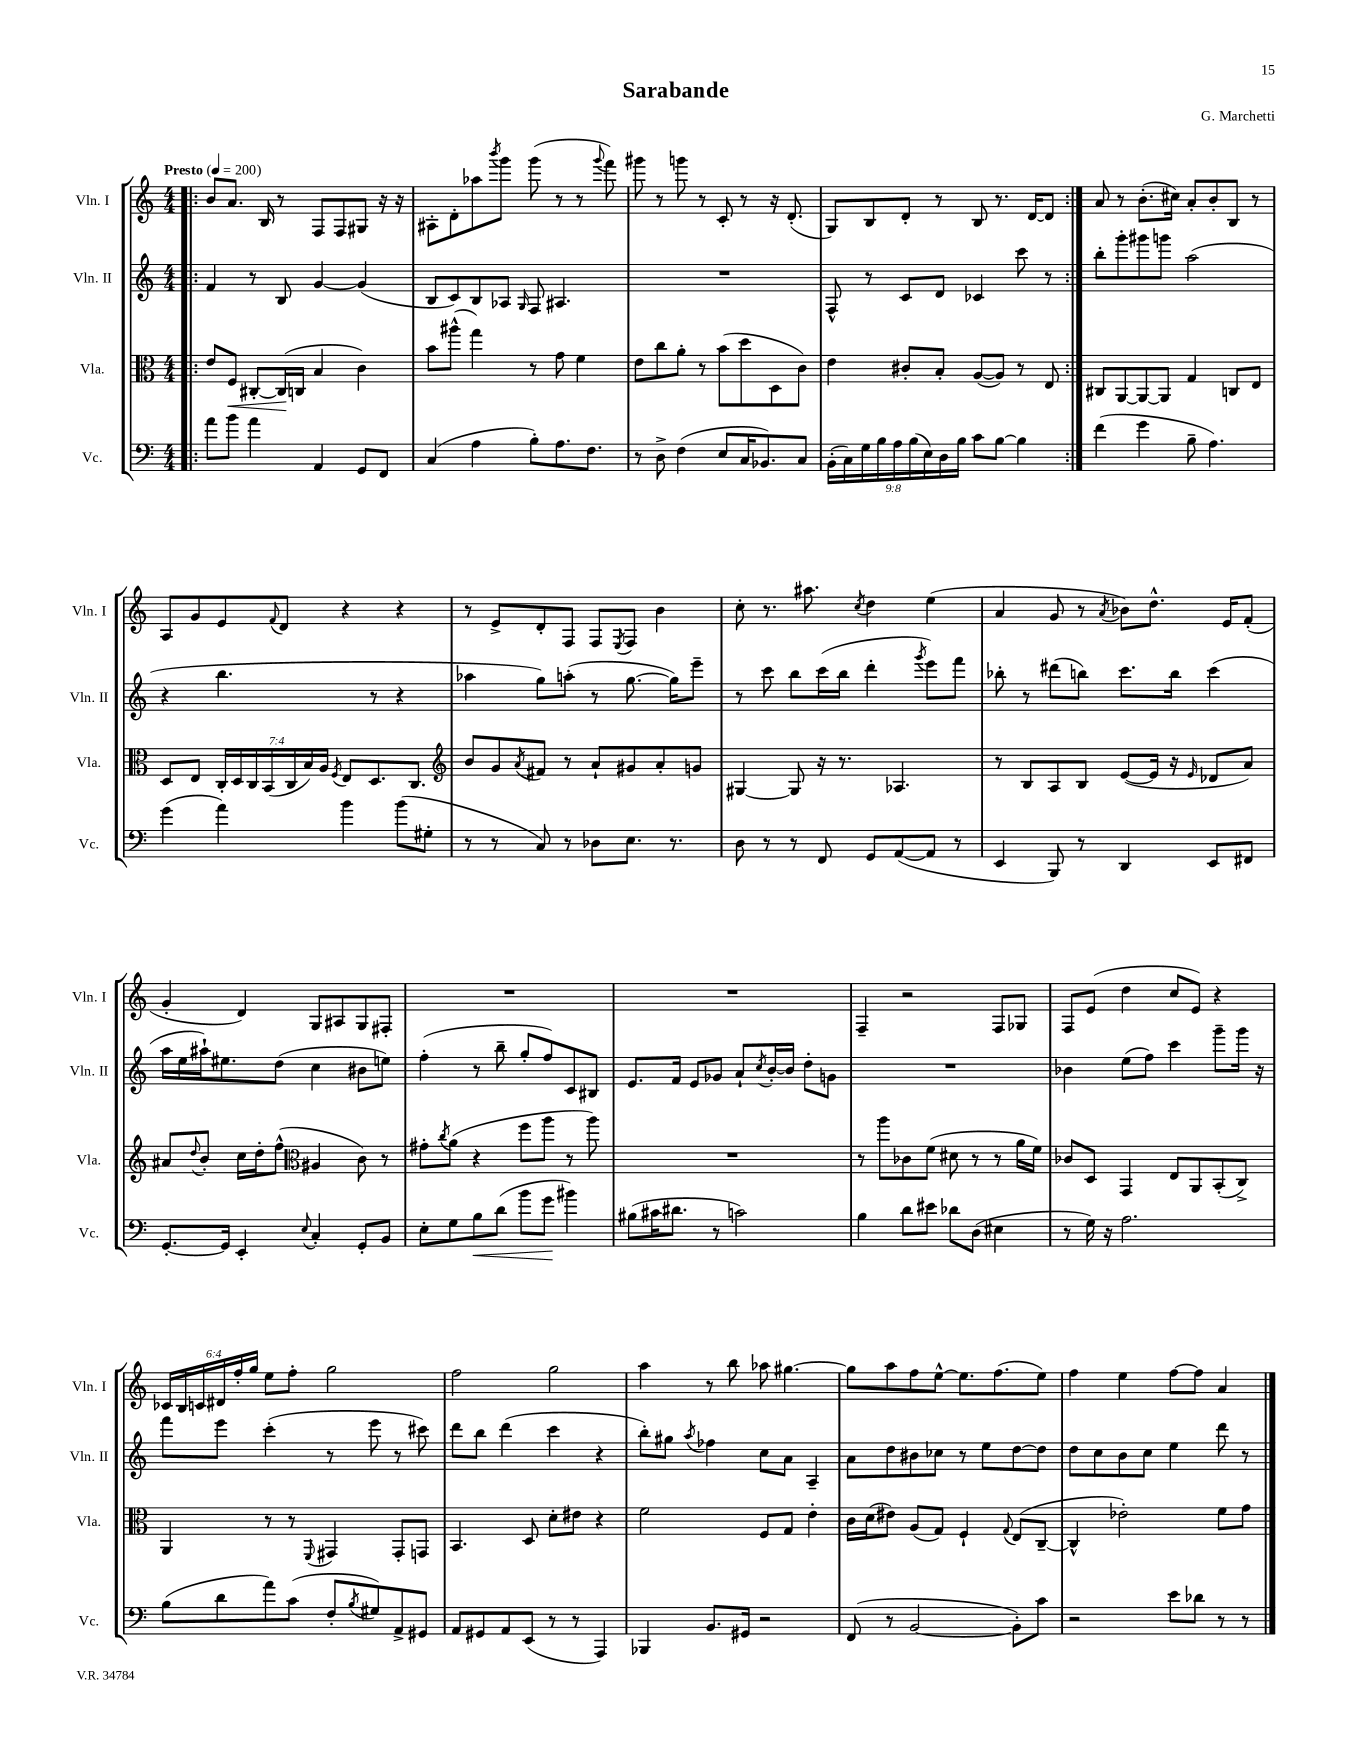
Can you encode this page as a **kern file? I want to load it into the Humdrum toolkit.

**kern	**kern	**kern	**kern
*staff4	*staff3	*staff2	*staff1
*clefF4	*clefC3	*clefG2	*clefG2
*k[]	*k[]	*k[]	*k[]
*M4/4	*M4/4	*M4/4	*M4/4
*MM200	*MM200	*MM200	*MM200
=!|:	=!|:	=!|:	=!|:
8a	8e	4f	8b
8b	8F	.	8.a
4a	[8C#'	8r	.
.	.	.	16B
.	(16C#]	8B	8r
.	16C	.	.
4AA	4B	[4g	8F
.	.	.	8F
8GG	4c)	(4g]	8G#
8FF	.	.	16r
.	.	.	16r
=	=	=	=
(4C	8b	8B	8A#'
.	(8aa#^^	8c)	8d'
4A	4gg)	8B	8aa-
.	.	.	8qbbb
.	.	8A-	8ggg
.	.	16qqG	.
8B')	8r	8F	(8ggg
8.A	8g	4.A#	8r
.	4f	.	8r
8.F	.	.	.
.	.	.	8qqggg
.	.	.	8fff)
=	=	=	=
8r	8e	1r	8ggg#
8D^	8cc	.	8r
(4F	8a'	.	8ggg
.	8r	.	8r
8E	(8b	.	8c'
16C	8dd	.	8r
8.BB-)	.	.	.
.	8D	.	16r
.	.	.	(8.d'
8C	8c)	.	.
=	=	=	=
(18BB'	4e	8F^^	8G)
18C)	.	.	.
18G	.	.	.
.	.	8r	8B
18B	.	.	.
18A	.	.	.
.	8c#'	8c	8d'
(18B	.	.	.
18E)	.	.	.
.	8B'	8d	8r
18D	.	.	.
18B	.	.	.
8c	([8A	4c-	8B
[8B	8A])	.	8.r
4B]	8r	8ccc	.
.	.	.	[16d
.	8E	8r	8d]
=:|!	=:|!	=:|!	=:|!
(4f	8C#	8bb'	8a
.	[8AA	8ggg'	8r
4g	8AA_	8ggg#	(8.b'
.	8AA]	8ggg	.
.	.	.	16cc#)
8B~	4G	(2aa	8a'
4.A)	.	.	8b'
.	8C	.	8B
.	8E	.	8r
=	=	=	=
(4g	8D	4r	8A
.	8E	.	8g
4a)	28C'	4.bb	8e
.	28D	.	.
.	28C	.	.
.	(28BB	.	.
.	.	.	8qqf
.	.	.	8d
.	28C	.	.
.	28B)	.	.
.	28A	.	.
.	8qF	.	.
4b	8E	.	4r
.	8.D	8r	.
(8b	.	4r	4r
.	8.C	.	.
8G#'	.	.	.
=	=	=	=
*	*clefG2	*	*
8r	8b	4aa-	8r
8r	8g	.	8e^
.	8qa	.	.
8C)	8f#	8gg)	8d'
8r	8r	(8aa'	8F
8D-	8a`	8r	8F
.	.	.	8qE
8.E	8g#	[8.gg	8F
.	8a'	.	4b
8.r	.	16gg])	.
.	8g	8eee~	.
=	=	=	=
8D	[4G#	8r	8cc'
8r	.	8ccc	8.r
8r	8G#]	8bb	.
.	.	.	8.aa#
8FF	16r	(16ccc	.
.	8.r	16bb	.
.	.	.	8qcc
8GG	.	4ddd'	4dd
([8AA	4.A-	.	.
.	.	8qggg	.
8AA]	.	8eee)	(4ee
8r	.	8fff	.
=	=	=	=
4EE	8r	8bb-'	4a
.	8B	8r	.
8BBB)	8A	(8ddd#	8g
8r	8B	8bb)	8r
.	.	.	8qa
4DD	([8e	8.ccc	8b-)
.	16e]	.	8.dd^^
.	16r	16bb	.
.	16qqe	.	.
8EE	8d-	(4ccc	.
.	.	.	16e
8FF#	8a)	.	(8f'
=	=	=	=
[8.GG'	8a#	16aa	4g'
.	.	16ee	.
.	8qqdd	.	.
.	8b'	16aa#`)	.
16GG]	.	8.ee#	.
4EE'	16cc	.	4d)
.	16dd'	.	.
.	(8ff^^	(8dd	.
*	*clefC3	*	*
8qqE	.	.	.
4C'	4A#	4cc	8G
.	.	.	8A#
8GG'	8c)	8b#	8G
8BB	8r	8ee)	8F#'
=	=	=	=
8E'	8g#'	(4ff'	1r
.	8qcc	.	.
8G	(8a	.	.
8B	4r	8r	.
(8d	.	8bb~	.
8b	8ff	8gg'	.
8g	8aa	8ff)	.
4b#)	8r	8c	.
.	8aa)	8B#	.
=	=	=	=
(8B#	1r	8.e	1r
16c#	.	.	.
8.d#	.	16f	.
.	.	8e	.
8r	.	8g-	.
2c)	.	8a`	.
.	.	8qcc	.
.	.	[16b'	.
.	.	16b]	.
.	.	8dd'	.
.	.	8g	.
=	=	=	=
4B	8r	1r	4F~
.	8aa	.	.
8d	8c-	.	2r
8e#	(8f	.	.
8d-	8d#	.	.
(8D	8r	.	.
4E#	8r	.	8F
.	16a	.	8G-
.	16f)	.	.
=	=	=	=
8r	8c-	4b-	8F
16G)	8D	.	(8e
16r	.	.	.
2.A	4GG	(8ee	4dd
.	.	8ff)	.
.	8E	4ccc	8cc
.	8AA	.	8e)
.	(8BB'	8ggg~	4r
.	8C^)	16ggg	.
.	.	16r	.
=	=	=	=
(8B	4AA	8fff	24c-
.	.	.	24B
.	.	.	24c
8d	.	8eee	24d#
.	.	.	24ff'
.	.	.	24gg
8a)	8r	(4ccc'	8ee
(8c	8r	.	8ff'
.	8qqFF	.	.
8F'	4GG#	8r	2gg
8qB	.	.	.
8G#)	.	8eee	.
8AA^	8GG#'	8r	.
8GG#	8GG	8ccc#)	.
=	=	=	=
8AA	4.BB	8ddd	2ff
8GG#	.	8bb	.
8AA	.	(4ddd	.
(8EE	8D	.	.
8r	8d'	4ccc	2gg
8r	8e#	.	.
4AAA)	4r	4r	.
=	=	=	=
4BBB-	2f	8bb')	4aa
.	.	8gg#	.
.	.	8qaa	.
8.BB	.	4ff-	8r
.	.	.	8bb
16GG#	.	.	.
2r	8F	8cc	8aa-
.	8G	8a	[4.gg#
.	4e'	4A~	.
=	=	=	=
(8FF	16c	8a	8gg#]
.	(16d	.	.
8r	8e#)	8dd	8aa
[2BB	(8A	8b#	8ff
.	8G)	8cc-	[8ee^^
.	4F`	8r	8.ee]
.	.	8ee	.
.	.	.	(8.ff
.	8qqG	.	.
8BB'])	(8E	[8dd	.
8c	[8C~	8dd]	8ee)
=	=	=	=
2r	4C^^]	8dd	4ff
.	.	8cc	.
.	2e-')	8b	4ee
.	.	8cc	.
8e	.	4ee	[8ff
8d-	.	.	8ff]
8r	8f	8ddd	4a
8r	8g	8r	.
==	==	==	==
*-	*-	*-	*-
